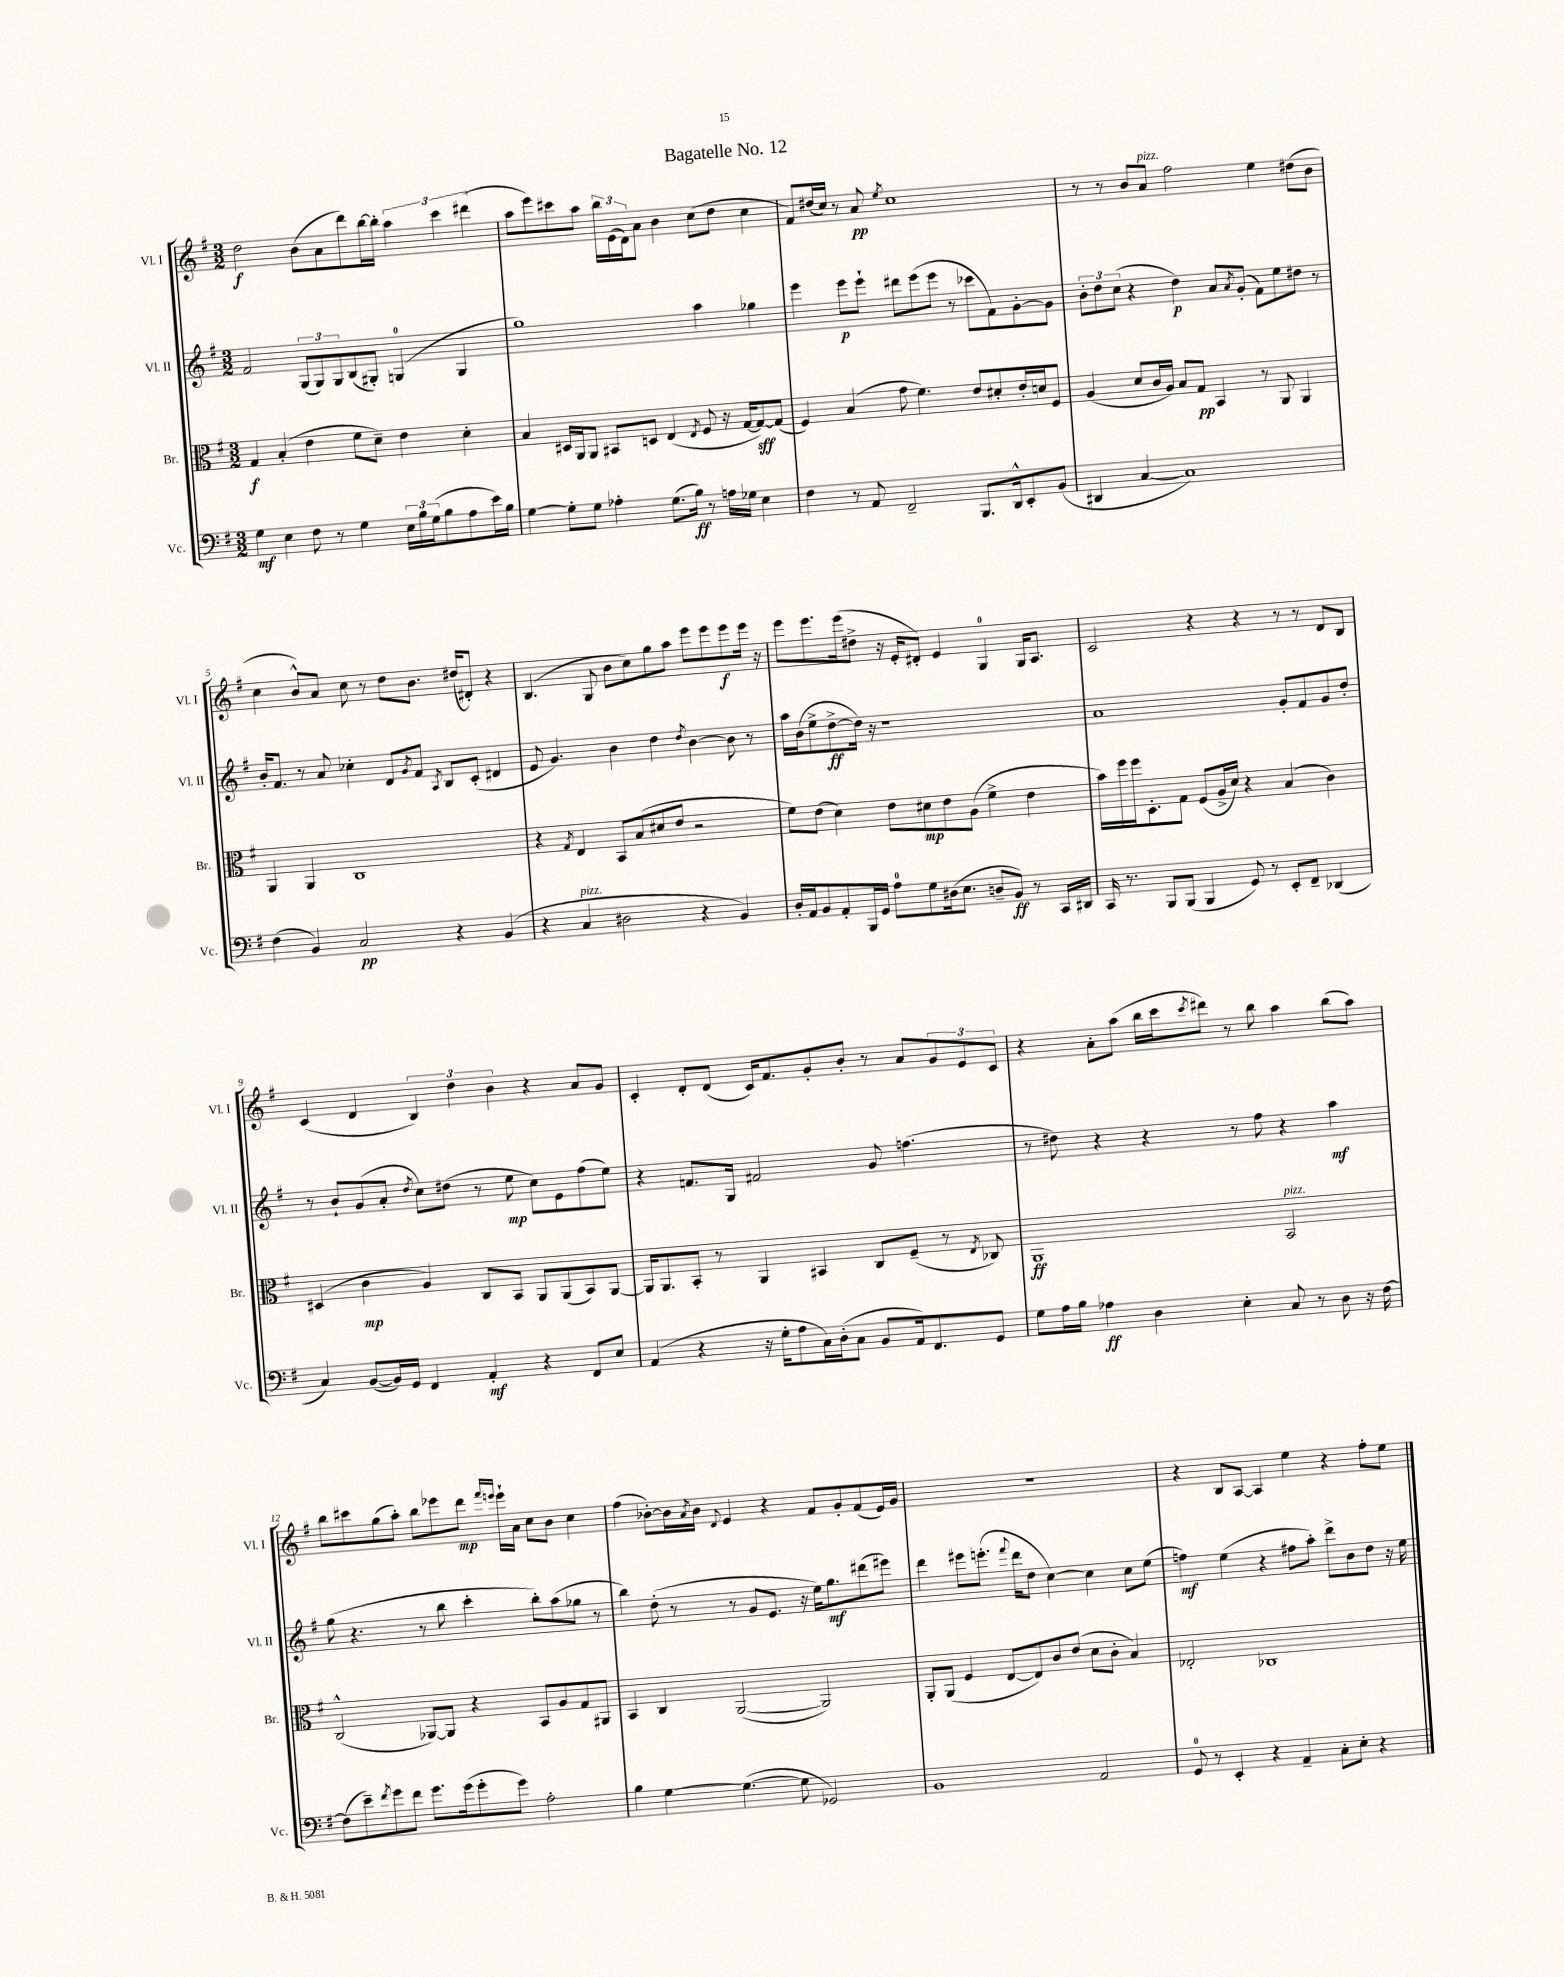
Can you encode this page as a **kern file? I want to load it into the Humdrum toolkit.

**kern	**dynam	**kern	**dynam	**kern	**dynam	**kern	**dynam
*part4	*part4	*part3	*part3	*part2	*part2	*part1	*part1
*staff4	*staff4	*staff3	*staff3	*staff2	*staff2	*staff1	*staff1
*I"Vc.	*	*I"Br.	*	*I"Vl. II	*	*I"Vl. I	*
*I'Vc.	*	*I'Br.	*	*I'Vl. II	*	*I'Vl. I	*
*clefF4	*	*clefC3	*	*clefG2	*	*clefG2	*
*k[f#]	*	*k[f#]	*	*k[f#]	*	*k[f#]	*
*M3/2	*	*M3/2	*	*M3/2	*	*M3/2	*
=1	=1	=1	=1	=1	=1	=1	=1
4G\	mf	4G/	f	2f#/	.	2dd\	f
4E\	.	(4B'/	.	.	.	.	.
8F#\	.	4e\	.	(12G/L	.	(8b\L	.
.	.	.	.	12G/)	.	.	.
8r	.	.	.	.	.	8a\	.
.	.	.	.	12G/	.	.	.
4G\	.	8f#\L	.	(8B/	.	8ddd\)	.
.	.	8d~\J)	.	8G#X'/J)	.	[16bb\L	.
.	.	.	.	.	.	16bb'\JJ]	.
24E\LL	.	4e\	.	(4Gn/	.	6aa\	.
24B\	.	.	.	.	.	.	.
(24G\J	.	.	.	.	.	.	.
8B\	.	.	.	.	.	.	.
.	.	.	.	.	.	6ccc\	.
8A\	.	4d'\	.	4G/	.	.	.
.	.	.	.	.	.	(6ddd#X\	.
16e\L)	.	.	.	.	.	.	.
16B\JJ	.	.	.	.	.	.	.
=2	=2	=2	=2	=2	=2	=2	=2
[4G\	.	4B/	.	1gg)	.	8aa\L	.
.	.	.	.	.	.	8eee\)	.
8G'\L]	.	16D#X/LL	.	.	.	8ccc#X\	.
.	.	16AA/J	.	.	.	.	.
8G\J	.	8AA/J	.	.	.	8aa\J	.
4A-X'\	.	8BB#X/L	.	.	.	24bb\LL	.
.	.	.	.	.	.	(24e\	.
.	.	.	.	.	.	24d\J)	.
.	.	8Dn/J	.	.	.	8a\J	.
(8.G\L	.	(4E/	.	.	.	4b\	.
16B\Jk)	ff	.	.	.	.	.	.
.	.	8qE/	.	.	.	.	.
8r	.	8F#/	.	4aa\	.	(8cc\L	.
16An\LL	.	16r	.	.	.	8dd\J	.
16G-X\JJ	.	[16G/KL	.	.	.	.	.
4E\	.	8G/_)	sff	4gg-X\	.	4cc\	.
.	.	(8G/J]	.	.	.	.	.
=3	=3	=3	=3	=3	=3	=3	=3
4F#\	.	4F#/)	.	4eee\	.	8f#/L)	.
.	.	.	.	.	.	(16dd#X/L	.
.	.	.	.	.	.	16cc/JJ)	.
8r	.	(4B/	.	8eee\L	p	8r	.
8AA/	.	.	.	8eee`\J	.	8a/	pp
.	.	.	.	.	.	8qee/	.
2FF#~/	.	8g\	.	8ddd#X\L	.	1cc	.
.	.	4.f#\)	.	(8eee\	.	.	.
.	.	.	.	8eee\J	.	.	.
.	.	.	.	8r	.	.	.
8.BBB/L	.	8e/L	.	8ccc-X\L	.	.	.
.	.	8d#X'/	.	8f#\)	.	.	.
16DD^^/k	.	.	.	.	.	.	.
8EE'/	.	16e'/L	.	[8g'\	.	.	.
.	.	16dn/J	.	.	.	.	.
(8BB/J	.	8F#/J	.	8g\J]	.	.	.
=4	=4	=4	=4	=4	=4	=4	=4
4DD#X/	.	(4A/	.	12b'\L	.	8r	.
.	.	.	.	12dd\	.	.	.
.	.	.	.	.	.	8r	.
.	.	.	.	(12cc\J	.	.	.
[4C/	.	8d/L	.	4r	.	8b/L	.
!	!	!	!	!	!	!LO:TX:a:i:t=pizz.	!
.	.	16c/L	.	.	.	8a/J	.
.	.	16A/JJ)	.	.	.	.	.
1C])	.	8B/L	.	4dd\)	p	2ff#\	.
.	.	8G/J	pp	.	.	.	.
.	.	4BB/	.	8a/L	.	.	.
.	.	.	.	8qa/	.	.	.
.	.	.	.	(8g'/J	.	.	.
.	.	8r	.	8f#\L)	.	4ee\	.
.	.	8AA/	.	8ee\	.	.	.
.	.	4AA/	.	8dd#X\J	.	(8dd#X\L	.
.	.	.	.	8r	.	8b\J	.
!!LO:LB:g=z
=5	=5	=5	=5	=5	=5	=5	=5
(4F#\	.	4AA/	.	16b'/KL	.	4cc\	.
.	.	.	.	8.f#/J	.	.	.
4BB/)	.	4AA/	.	8r	.	8b^^/L)	.
.	.	.	.	8a/	.	8a/J	.
2C/	pp	1C	.	4cc-X'\	.	8cc\	.
.	.	.	.	.	.	8r	.
.	.	.	.	8d/L	.	8dd\L	.
.	.	.	.	8qg/	.	.	.
.	.	.	.	8f#/J	.	8.b\J	.
.	.	.	.	8qA/	.	.	.
4r	.	.	.	8B/L	.	.	.
.	.	.	.	.	.	(16dd#X/KL	.
.	.	.	.	(8c'/J	.	8d#X'/J)	.
(4BB/	.	.	.	4d#X/	.	4r	.
=6	=6	=6	=6	=6	=6	=6	=6
4r	.	4r	.	8e/	.	(4.B/	.
.	.	.	.	4.g/)	.	.	.
.	.	8qG/	.	.	.	.	.
!LO:TX:a:i:t=pizz.	!	!	!	!	!	!	!
4C/	.	4E/	.	.	.	.	.
.	.	.	.	.	.	8G/	.
2D#X\	.	8BB/L	.	4b\	.	8b\L	.
.	.	(8B/	.	.	.	8cc\)	.
.	.	8d#X/	.	4dd\	.	8gg\	.
.	.	8e/J	.	.	.	8aa\J	.
.	.	.	.	8qdd/	.	.	.
4r	.	2r	.	[4b\	.	8eee\L	.
.	.	.	.	.	.	8eee\	.
4BB/)	.	.	.	8b\]	.	8eee\	f
.	.	.	.	8r	.	16eee\Jk	.
.	.	.	.	.	.	16r	.
=7	=7	=7	=7	=7	=7	=7	=7
16D'/LL	.	8f#\L)	.	16aa\LL	.	8eee\L	.
16AA/J	.	.	.	(16b\J	.	.	.
8BB/	.	(8e\J	.	8ee^\	.	8.eee\	.
8AA'/	.	4d\)	.	[8dd^\	ff	.	.
.	.	.	.	.	.	(16eee\k	.
16BBB/L	.	.	.	16dd\Jk])	.	8dd#X^\J	.
16GG/JJ	.	.	.	16r	.	.	.
8A\L	.	8e\L	.	1r	.	16r	.
.	.	.	.	.	.	16e'/KL	.
8G\	.	8d#X\	mp	.	.	8d#X'/J)	.
(16D#X\k	.	8e\	.	.	.	4e/	.
8.E\J	.	.	.	.	.	.	.
.	.	(8A\J	.	.	.	.	.
8Dn~/L	.	4f#^\	.	.	.	4G/	.
8BB/J)	ff	.	.	.	.	.	.
8r	.	4e\	.	.	.	16G/KL	.
.	.	.	.	.	.	8.A/J	.
16CC/LL	.	.	.	.	.	.	.
16DD#X/JJ	.	.	.	.	.	.	.
=8	=8	=8	=8	=8	=8	=8	=8
16CC/	.	16b\LL)	.	1a	.	2c/	.
8.r	.	16ff#\	.	.	.	.	.
.	.	16ff#\J	.	.	.	.	.
.	.	8.D'\	.	.	.	.	.
8BBB/L	.	.	.	.	.	.	.
(8BBB/J	.	8G\J	.	.	.	.	.
4BBB/	.	(8F#/L	.	.	.	4r	.
.	.	16A^/L	.	.	.	.	.
.	.	16d/JJ)	.	.	.	.	.
8GG/)	.	4r	.	.	.	4r	.
8r	.	.	.	.	.	.	.
8EE'/L	.	(4B/	.	8g'/L	.	8r	.
8FF#~/J	.	.	.	8f#/	.	8r	.
(4DD-X/	.	4c\)	.	8g/	.	8d/L	.
.	.	.	.	8dd'/J	.	8B/J	.
!!LO:LB:g=z
=9	=9	=9	=9	=9	=9	=9	=9
4C/)	.	(4D#X/	.	8r	.	(4c/	.
.	.	.	.	8b`/L	.	.	.
([8BB/L	.	4c\	mp	(8g/	.	4d/	.
16BB/L])	.	.	.	8a'/J	.	.	.
16GG/JJ	.	.	.	.	.	.	.
.	.	.	.	8qdd/	.	.	.
4FF#/	.	4A/)	.	8cc\L)	.	6B/)	.
.	.	.	.	(8dd#X\J	.	.	.
.	.	.	.	.	.	6dd\	.
4AA'/	mf	8C/L	.	8r	.	.	.
.	.	.	.	.	.	6b\	.
.	.	8BB/J	.	8ee\	mp	.	.
4r	.	8AA/L	.	8cc\L)	.	4r	.
.	.	(8AA/	.	8e\	.	.	.
8FF#/L	.	8BB/)	.	(8ff#\	.	8a/L	.
8E/J	.	[8AA/J	.	8ee\J)	.	8g/J	.
=10	=10	=10	=10	=10	=10	=10	=10
(4AA/	.	16AA/KL]	.	4r	.	4c'/	.
.	.	8.AA/	.	.	.	.	.
4r	.	8BB'/J	.	8.fn/L	.	8d'/L	.
.	.	8r	.	.	.	(8d/J	.
.	.	.	.	16G/Jk	.	.	.
16r	.	4AA/	.	2f#X/	.	16c/KL)	.
16G'\KL	.	.	.	.	.	8.f#/	.
8A\	.	.	.	.	.	.	.
16C\L)	.	4BB#X/	.	.	.	8g'/	.
(16D'\J	.	.	.	.	.	.	.
8C\J	.	.	.	.	.	8b'/J	.
8BB/L	.	8C/L	.	8g/	.	8r	.
16AA/k)	.	(8F#~/J	.	(4.ffn\	.	8a/L	.
8.FF#/	.	.	.	.	.	.	.
.	.	8r	.	.	.	12g/	.
.	.	.	.	.	.	12e/	.
.	.	8qE/	.	.	.	.	.
8GG/J	.	8C-X/)	.	.	.	.	.
.	.	.	.	.	.	12c/J	.
=11	=11	=11	=11	=11	=11	=11	=11
8G\L	.	1AA	ff	8r	.	4r	.
16A\L	.	.	.	8dd#X\)	.	.	.
16B\JJ	.	.	.	.	.	.	.
4A-X\	ff	.	.	4r	.	8a'\L	.
.	.	.	.	.	.	(8aa\J	.
4D\	.	.	.	4r	.	16bb\LL	.
.	.	.	.	.	.	16ccc\J	.
.	.	.	.	.	.	8qccc/	.
.	.	.	.	.	.	8ddd#X\J)	.
4E'\	.	.	.	8r	.	8r	.
.	.	.	.	8ff#\	.	8bb\	.
!	!	!LO:TX:a:i:t=pizz.	!	!	!	!	!
8C/	.	2BB/	.	4r	.	4aa\	.
8r	.	.	.	.	.	.	.
8D\	.	.	.	4aa\	mf	(8bb\L	.
16r	.	.	.	.	.	8aa\J)	.
[16F#\	.	.	.	.	.	.	.
!!LO:LB:g=z
=12	=12	=12	=12	=12	=12	=12	=12
(8F#\L]	.	(2C^^/	.	(8gg\	.	8bb\L	.
8e~\)	.	.	.	4.r	.	8ccc#X\	.
8qf#/	.	.	.	.	.	.	.
8g\	.	.	.	.	.	(8gg\	.
8f#\J	.	.	.	.	.	8aa'\J)	.
8.g\L	.	[8AA-X/L)	.	8r	.	8bb\L	.
.	.	8AA-/J]	.	8bb\	.	8eee-X\	.
(16g\k	.	.	.	.	.	.	.
8g'\	.	4r	.	4ccc'\	.	8ddd\J	mp
.	.	.	.	.	.	16qqfff#/LL	.
.	.	.	.	.	.	16qqeeen/JJ	.
8g\J)	.	.	.	.	.	16eee`\LL	.
.	.	.	.	.	.	16a\JJ	.
2A'\	.	8BB/L	.	8bb'\L)	.	8cc\L	.
.	.	8A/	.	(8aa\	.	8b\J	.
.	.	8G/	.	8gg-X\J	.	4cc\	.
.	.	8AA#X/J	.	8r	.	.	.
=13	=13	=13	=13	=13	=13	=13	=13
4B\	.	4BB/	.	4bb\)	.	(4ff#\	.
[4G\	.	4C/	.	(8dd'\	.	[8b-X'\L)	.
.	.	.	.	8r	.	16b-\L]	.
.	.	.	.	.	.	8qa/	.
.	.	.	.	.	.	16b-\JJ	.
.	.	.	.	.	.	8qqd/	.
(4.G\_	.	([2AA/	.	8r	.	4e/	.
.	.	.	.	8g/L	.	.	.
.	.	.	.	8.e/J	.	4r	.
8G\]	.	.	.	.	.	.	.
.	.	.	.	16r	.	.	.
2GG-X/)	.	2AA/])	.	16ee\KL)	.	8f#/L	.
.	.	.	.	8.gg\	mf	.	.
.	.	.	.	.	.	8g'/	.
.	.	.	.	(8ddd#X\	.	(8f#/	.
.	.	.	.	8eee#X\J)	.	16e/L)	.
.	.	.	.	.	.	16g/JJ	.
=14	=14	=14	=14	=14	=14	=14	=14
1BB	.	8AA'/L	.	4ddd\	.	1.r	.
.	.	(8AA/J	.	.	.	.	.
.	.	4F#/	.	8eee#X\L	.	.	.
.	.	.	.	(8.eeen'\J	.	.	.
.	.	[8E/L	.	.	.	.	.
.	.	.	.	8qqfff#/	.	.	.
.	.	.	.	16ddd\KL	.	.	.
.	.	8E/])	.	8dd\J	.	.	.
.	.	8c/	.	[4cc\)	.	.	.
.	.	(8e/J	.	.	.	.	.
2AA/	.	8d\L	.	4cc\]	.	.	.
.	.	8c'\J	.	.	.	.	.
.	.	4B/)	.	8cc\L	.	.	.
.	.	.	.	(8ee\J	.	.	.
=15	=15	=15	=15	=15	=15	=15	=15
8GG/	.	2E-X'/	.	4ffn\)	mf	4r	.
8r	.	.	.	.	.	.	.
4EE'/	.	.	.	(4ee\	.	8B/L	.
.	.	.	.	.	.	[8A/J	.
4r	.	1C-X	.	4r	.	4A/]	.
4AA~/	.	.	.	8ff#X\L	.	4ee\	.
.	.	.	.	8aa'\J)	.	.	.
8C'\L	.	.	.	8ddd^\L	.	4r	.
8E'\J	.	.	.	8b\	.	.	.
4r	.	.	.	8dd\J	.	8ff#'\L	.
.	.	.	.	16r	.	8ee\J	.
.	.	.	.	16ee\	.	.	.
==	==	==	==	==	==	==	==
*-	*-	*-	*-	*-	*-	*-	*-
